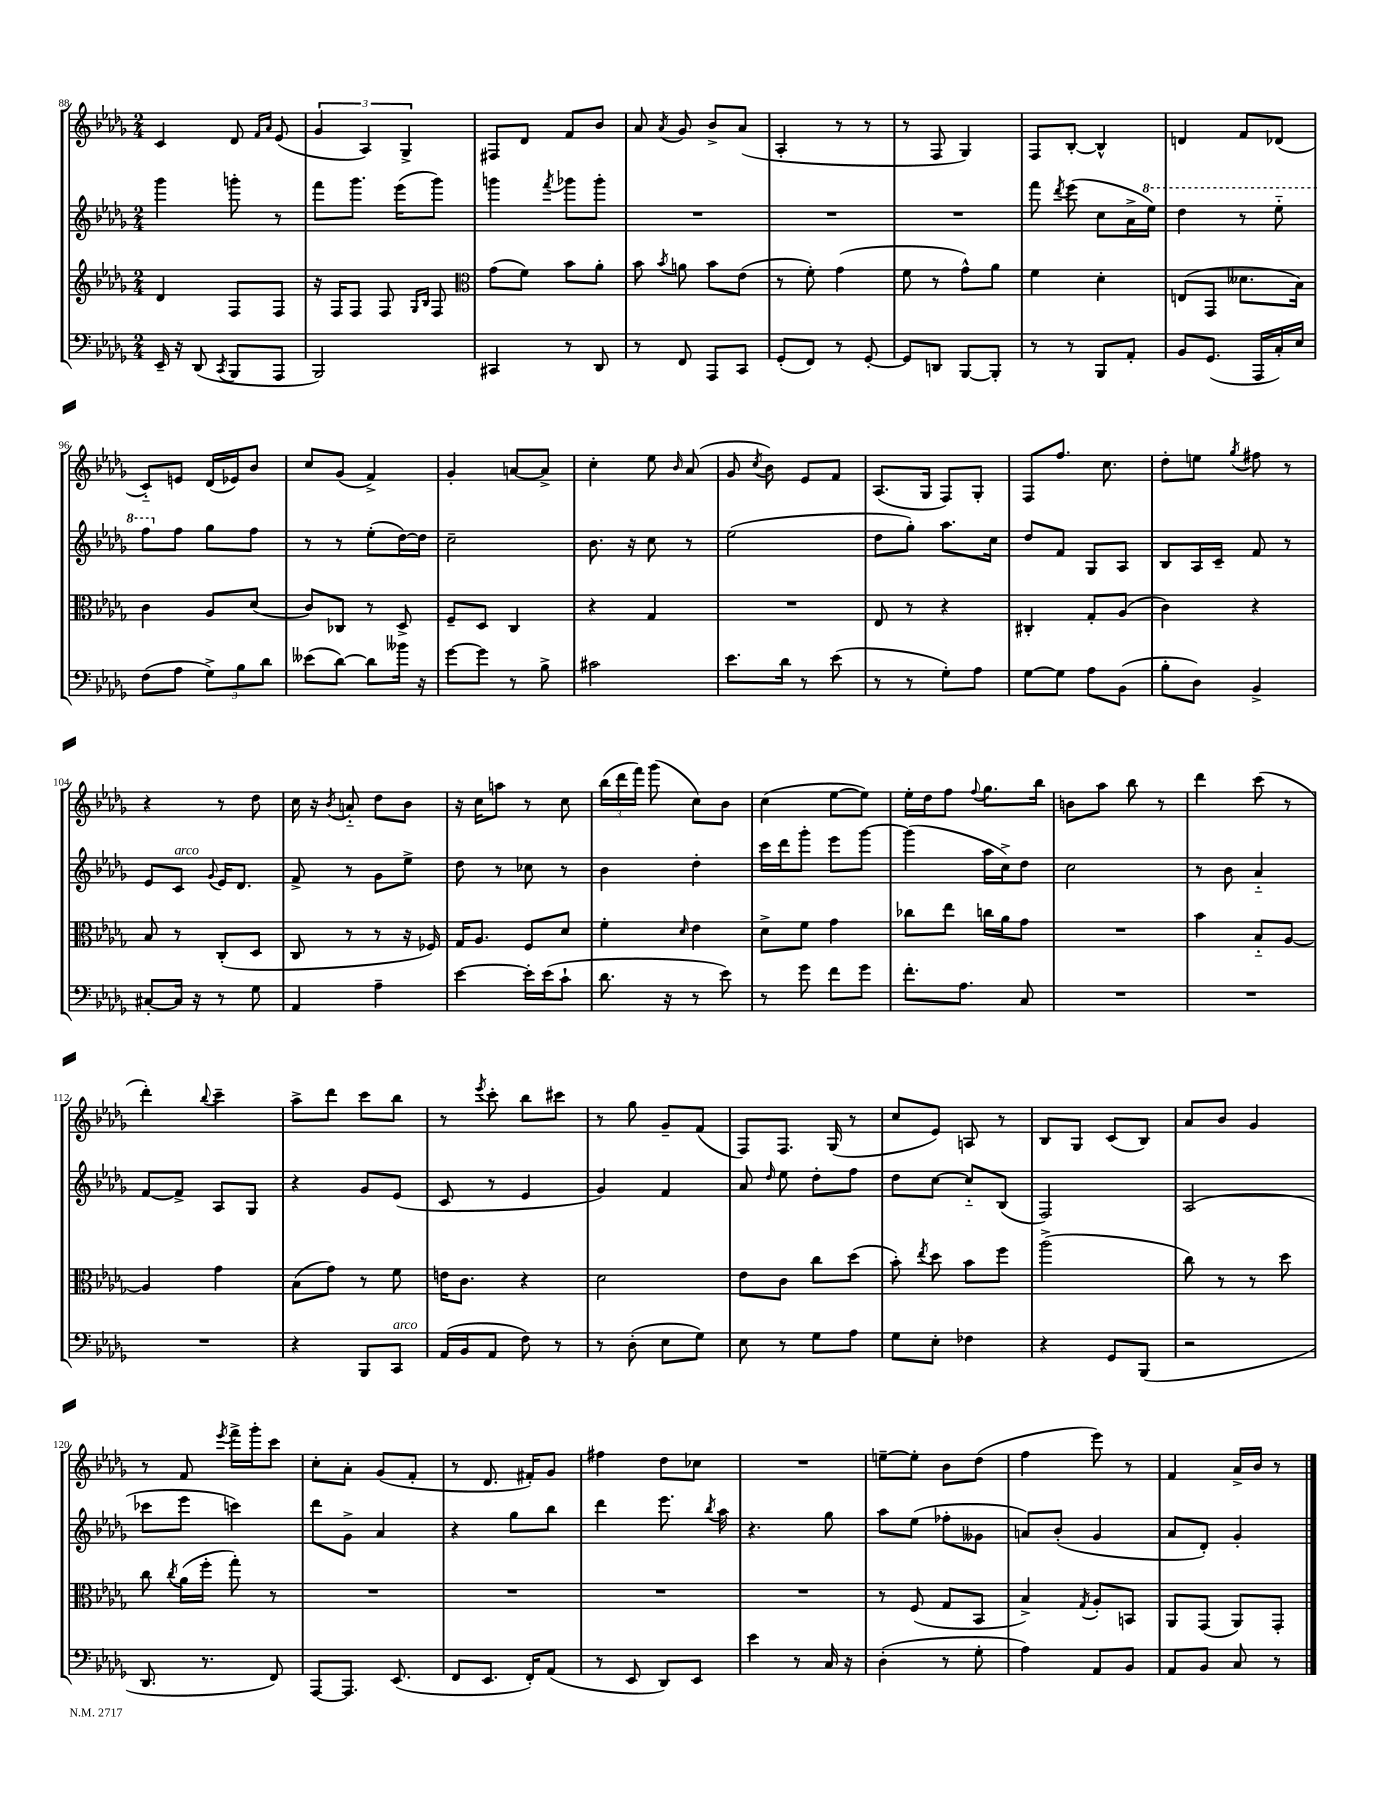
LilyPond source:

<<
\new StaffGroup <<
\new Staff = "s0" {
    \clef treble \key des \major \numericTimeSignature \time 2/4
    \autoBeamOff c'4 des'8 \grace { f'16[ aes'16] } ees'8( |
    \tuplet 3/2 { ges'4 aes4) ges4-> } |
    fis8[ des'8] f'8[ bes'8] |
    aes'8 \acciaccatura { aes'8 } ges'8 bes'8[-> aes'8]( |
    aes4-. r8 r8 |
    r8 f8 ges4) |
    f8[ bes8]~-. bes4-^ |
    d'4 f'8[ des'8]( |
    c'8[-_) e'8] des'16[( ees'16) bes'8] |
    c''8[ ges'8]( f'4->) |
    ges'4-. a'8[~ a'8]-> |
    c''4-. ees''8 \grace { bes'16 } aes'8( |
    ges'8 \acciaccatura { c''8 } bes'8) ees'8[ f'8] |
    aes8.[( ges16] f8[) ges8]-. |
    f8[ f''8.] c''8. |
    des''8[-. e''8] \acciaccatura { ges''8 } fis''8 r8 |
    r4 r8 des''8 |
    c''16 r16 \acciaccatura { bes'8 } a'8-_ des''8[ bes'8] |
    r16 c''16[ a''8] r8 c''8 |
    \tuplet 3/2 { bes''16[( des'''16 f'''16]) } ges'''8( c''8[) bes'8] |
    c''4( ees''8[~ ees''8]) |
    ees''16[-. des''16 f''8] \appoggiatura { f''8 } ges''8.[ bes''16] |
    b'8[ aes''8] bes''8 r8 |
    des'''4 c'''8( r8 |
    des'''4-.) \appoggiatura { bes''8 } c'''4-- |
    aes''8[-> des'''8] c'''8[ bes''8] |
    r8 \acciaccatura { ees'''8 } c'''8-. bes''8[ cis'''8] |
    r8 ges''8 ges'8[-- f'8]( |
    f8[) f8.] ges16( r8 |
    c''8[ ees'8]) a8 r8 |
    bes8[ ges8] c'8[( bes8]) |
    aes'8[ bes'8] ges'4 |
    r8 f'8 \acciaccatura { ees'''8 } f'''16[-> ges'''16-. c'''8] |
    c''8[-. aes'8]-. ges'8[( f'8]-. |
    r8 des'8. fis'16[-.) ges'8] |
    fis''4 des''8[ ces''8] |
    R2 |
    e''8[~-- e''8]-. bes'8[ des''8]( |
    f''4 ees'''8) r8 |
    f'4 aes'16[-> bes'16] r8 \bar "|." |
}
\new Staff = "s1" {
    \clef treble \key des \major \numericTimeSignature \time 2/4
    \autoBeamOff ges'''4 g'''8-. r8 |
    f'''8[ ges'''8.] ees'''16[( ges'''8]) |
    g'''4 \acciaccatura { f'''8 } ges'''8[ ges'''8]-. |
    R2 |
    R2 |
    R2 |
    f'''8 \acciaccatura { des'''8 } ees'''8( c''8[ aes'16-> \ottava #1 ees'''16]) |
    des'''4 r8 ees'''8-_ |
    f'''8[ \ottava #0 f''8] ges''8[ f''8] |
    r8 r8 ees''8[-.( des''16~) des''16] |
    c''2-- |
    bes'8. r16 c''8 r8 |
    ees''2( |
    des''8[ ges''8]-.) aes''8.[ c''16] |
    des''8[ f'8] ges8[ aes8] |
    bes8[ aes16 c'16]-- f'8 r8 |
    ees'8[ c'8]^\markup { \italic "arco" } \appoggiatura { ges'8 } ees'16[ des'8.] |
    f'8-> r8 ges'8[ ees''8]-> |
    des''8 r8 ces''8 r8 |
    bes'4 des''4-. |
    c'''16[ des'''16 ges'''8]-. ees'''8[ ges'''8]~ |
    ges'''4( aes''16[ c''16->) des''8] |
    c''2 |
    r8 bes'8 aes'4-_ |
    f'8[~ f'8]-> aes8[ ges8] |
    r4 ges'8[ ees'8]( |
    c'8 r8 ees'4 |
    ges'4) f'4 |
    aes'8 \grace { des''16 } ees''8 des''8[-. f''8] |
    des''8[ c''8]~ c''8[-_ bes8]( |
    f2) |
    aes2( |
    ces'''8[ ees'''8] c'''4) |
    des'''8[ ges'8]-> aes'4 |
    r4 ges''8[ bes''8] |
    des'''4 ees'''8. \acciaccatura { bes''8 } aes''16 |
    r4. ges''8 |
    aes''8[ ees''8]( fes''8[-. geses'8] |
    a'8[) bes'8]-.( ges'4 |
    aes'8[ des'8]-.) ges'4-. \bar "|." |
}
\new Staff = "s2" {
    \clef treble \key des \major \numericTimeSignature \time 2/4
    \autoBeamOff des'4 f8[ f8] |
    r16 f16[ f8] f8 \grace { ges16[ bes16] } f8 |
    \clef alto ges'8[( f'8]) bes'8[ aes'8]-. |
    bes'8 \acciaccatura { bes'8 } a'8 bes'8[ ees'8]( |
    r8 f'8-.) ges'4( |
    f'8 r8 ges'8[-^) aes'8] |
    f'4 des'4-. |
    e8[( ges,8] deses'8.[ bes16]) |
    c'4 aes8[ des'8]( |
    c'8[) ces8] r8 des8-> |
    f8[-- des8] c4 |
    r4 ges4 |
    R2 |
    ees8 r8 r4 |
    cis4-. ges8[-. aes8]( |
    c'4) r4 |
    bes8 r8 c8[-.( des8] |
    c8 r8 r8 r16 fes16) |
    ges16[ aes8.] f8[ des'8] |
    f'4-. \grace { des'16 } ees'4 |
    des'8[-> f'8] ges'4 |
    ces''8[ ees''8] c''16[ aes'16 ges'8] |
    R2 |
    bes'4 bes8[-_ aes8]~ |
    aes4 ges'4 |
    bes8[( ges'8]) r8 f'8 |
    e'16[ c'8.] r4 |
    des'2 |
    ees'8[ c'8] c''8[ des''8]( |
    bes'8-.) \acciaccatura { ees''8 } des''8 bes'8[ f''8] |
    aes''2->( |
    c''8) r8 r8 des''8 |
    c''8 \acciaccatura { c''8 } aes'16[( f''16]-. ges''8-.) r8 |
    R2 |
    R2 |
    R2 |
    R2 |
    r8 f8( ges8[ bes,8] |
    bes4->) \acciaccatura { ges8 } aes8[-. b,8] |
    aes,8[ ges,8]( aes,8[) ges,8]-. \bar "|." |
}
\new Staff = "s3" {
    \clef bass \key des \major \numericTimeSignature \time 2/4
    \autoBeamOff ees,16-- r16 des,8( \acciaccatura { c,8 } bes,,8[ aes,,8] |
    bes,,2) |
    cis,4 r8 des,8 |
    r8 f,8 aes,,8[ c,8] |
    ges,8[-.( f,8]) r8 ges,8~-. |
    ges,8[ d,8] bes,,8[~ bes,,8]-. |
    r8 r8 bes,,8[ aes,8]-. |
    bes,8[ ges,8.]( aes,,16[ c16-.) ees16] |
    f8[( aes8] \tuplet 3/2 { ges8[->) bes8 des'8] } |
    eeses'8[( des'8]~) des'8[ beses'16] r16 |
    ges'8[~ ges'8] r8 bes8-> |
    cis'2 |
    ees'8.[ des'16] r8 ees'8( |
    r8 r8 ges8[-.) aes8] |
    ges8[~ ges8] aes8[ bes,8]( |
    bes8[-. des8]) bes,4-> |
    cis8[~-. cis16] r16 r8 ges8 |
    aes,4 aes4-- |
    ees'4~ ees'16[-. ees'16( c'8]-! |
    des'8. r16 r8 ees'8) |
    r8 ges'8 f'8[ ges'8] |
    f'8.[-. aes8.] c8 |
    R2 |
    R2 |
    R2 |
    r4 bes,,8[ c,8]^\markup { \italic "arco" } |
    aes,16[( bes,16 aes,8] f8) r8 |
    r8 des8-.( ees8[ ges8]) |
    ees8 r8 ges8[ aes8] |
    ges8[ ees8]-. fes4 |
    r4 ges,8[ bes,,8]( |
    r2 |
    des,8. r8. f,8) |
    aes,,8[~ aes,,8.] ees,8.( |
    f,8[ ees,8.] f,16[-.) aes,8]( |
    r8 ees,8 des,8[) ees,8] |
    ees'4 r8 c16 r16 |
    des4-.( r8 ges8-. |
    aes4) aes,8[ bes,8] |
    aes,8[ bes,8] c8 r8 \bar "|." |
}
>>
>>
\layout { \context { \Score currentBarNumber = #88 } }
